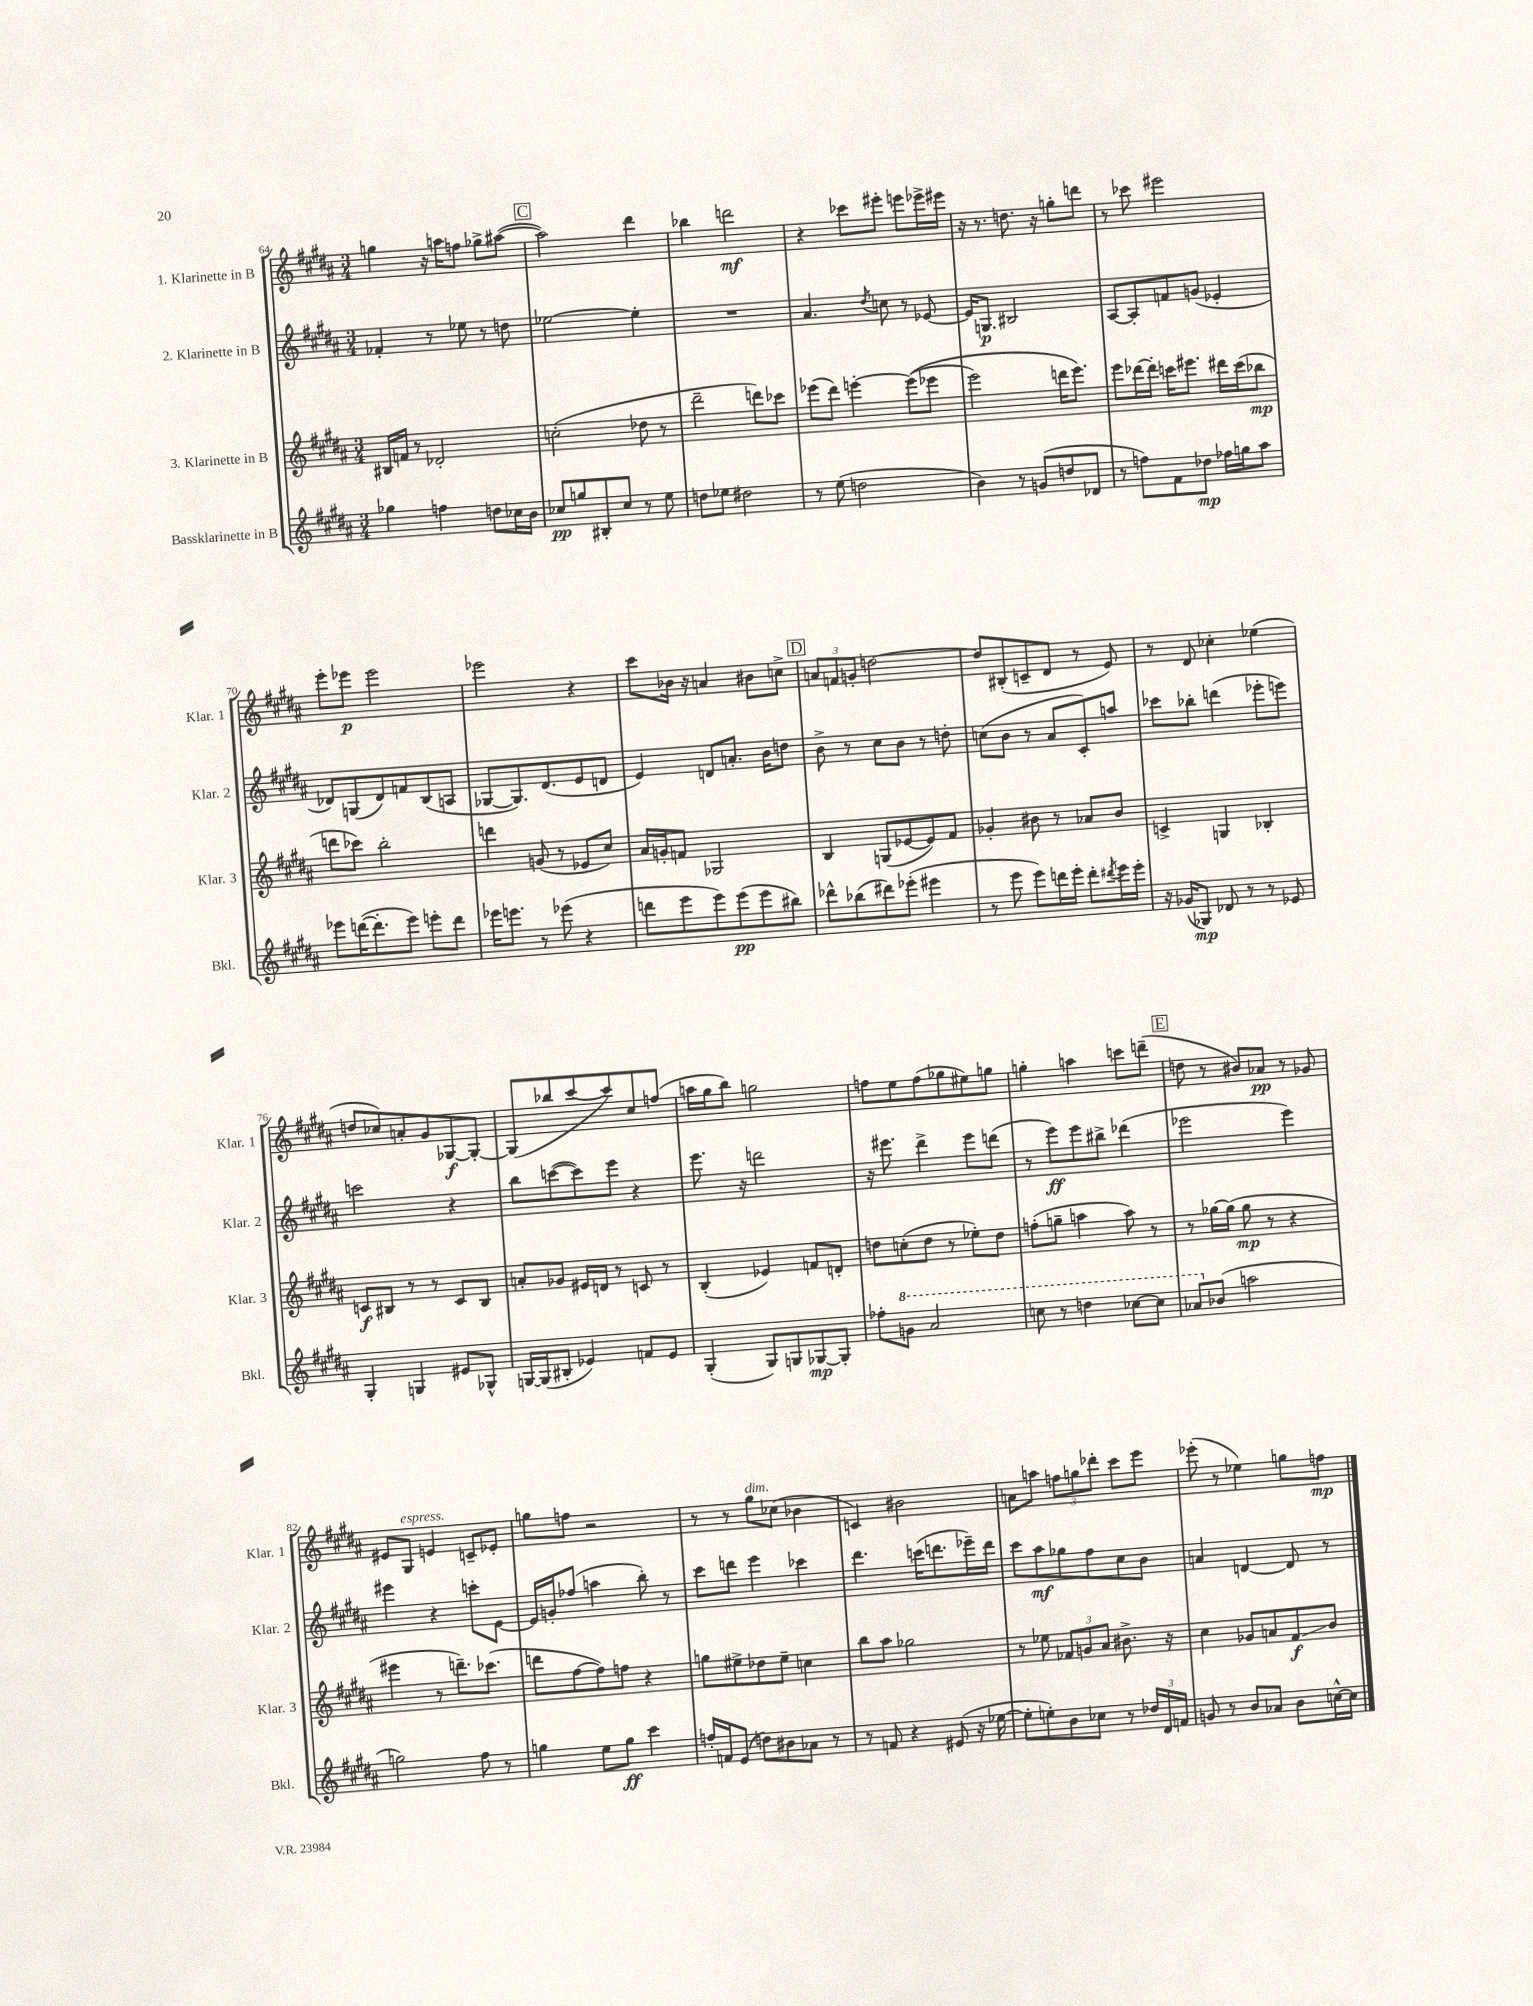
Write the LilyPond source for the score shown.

<<
\new StaffGroup <<
\new Staff = "s0" \with { instrumentName = "1. Klarinette in B" shortInstrumentName = "Klar. 1" } {
    \clef treble \key b \major \numericTimeSignature \time 3/4
    g''4 r16 a''16 f''8 ges''8-> ais''8~( |
    \mark \markup { \box "C" } ais''2) dis'''4 |
    bes''4 d'''2\mf |
    r4 ces'''8 eis'''8-. e'''8 ees'''16-> eis'''16 |
    r16 r8. d''8. r16 g''8-. d'''8 |
    r8 ces'''8 eis'''2 |
    e'''8-. ees'''8\p ees'''2 |
    ees'''2 r4 |
    cis'''8 bes'16 r16 a'4 bis'8 c''8-> |
    \mark \markup { \box "D" } \tuplet 3/2 { a'8 f'8 g'8-. } d''2~ |
    d''8 bis8-.( c'8-- dis'8 r8 e'8) |
    r8 dis'8 ces''4-. ees''4( |
    d''8 ces''8) a'8-. gis'8 ges8~\f ges8~-. |
    ges8( bes''8 cis'''8~ cis'''8) cis''8 f''8( |
    a''16 gis''16 b''8) g''2 |
    f''8 e''8 f''8( ges''8 eis''8) g''8 |
    g''4-. a''4 c'''8 d'''8--( |
    \mark \markup { \box "E" } d''8 r8 bis'8) aes'8\pp r8 ges'8 |
    eis'8 gis8^\markup { \italic "espress." } e'4 c'8-- ees'8-. |
    g''8 f''8 r2 |
    r8 r8 gis''8^\markup { \italic "dim." } ces''8( bes'4 |
    c'4) bis'2 |
    a'8 a''8 \tuplet 3/2 { f''8 g''8 des'''8-. } cis'''8 e'''8 |
    ees'''8-.( r8 ees''4) g''8 f''8\mp \bar "|." |
}
\new Staff = "s1" \with { instrumentName = "2. Klarinette in B" shortInstrumentName = "Klar. 2" } {
    \clef treble \key b \major \numericTimeSignature \time 3/4
    fes'4-. r8 ees''8 r8 d''8 |
    \mark \markup { \box "C" } ees''2~ ees''4-. |
    R2. |
    ais'4. \acciaccatura { dis''8 } c''8 r8 ees'8~ |
    ees'16 g8.\p bis2 |
    ais8~ ais8-. f'8 g'8( ees'4-. |
    des'8) g8( des'8) f'8 b8( a8 |
    ges8~ ges8.) dis'8.( e'8 d'8 |
    e'4) d'8 a'8.-. b'16 d''8 |
    \mark \markup { \box "D" } b'8-> r8 cis''8 b'8 r8 d''8-. |
    c''8( b'8 r8 ais'8 cis'8-.) a''8 |
    ces'''8 bes''8-. d'''4( ees'''8-. e'''8) |
    c'''2 r4 |
    b''8 c'''8~( c'''8) e'''8 r4 |
    e'''8. r16 d'''2 |
    r16 eis'''8. dis'''4-> eis'''8 d'''8( |
    r8 e'''8\ff) e'''8 bis''8-> des'''4( |
    \mark \markup { \box "E" } ees'''2 ees'''4) |
    eis'''4 r4 c'''8-. e'8~ |
    e'16 g'16-. fes''8( a''4 b''8-.) r8 |
    cis'''8 d'''8 e'''4 ces'''4 |
    dis'''4. c'''16( d'''8. ees'''16--) d'''16 |
    cis'''8 ais''8\mf ges''8 fis''8 cis''8 b'8 |
    a'4 d'4~ d'8 r8 \bar "|." |
}
\new Staff = "s2" \with { instrumentName = "3. Klarinette in B" shortInstrumentName = "Klar. 3" } {
    \clef treble \key b \major \numericTimeSignature \time 3/4
    bis16 f'16 r8 des'2-. |
    \mark \markup { \box "C" } c''2-.( des''8 r8 |
    dis'''2-- d'''8) ces'''8 |
    ees'''8( dis'''8) e'''4~-. e'''8(\( ees'''8 |
    e'''2) d'''16 e'''8.\) |
    e'''8 des'''16~ des'''16-. c'''16 eis'''8. dis'''16 c'''16( bes''8\mp |
    d'''8 ces'''8) b''2-. |
    d'''4 g'8( r8 ees'8 cis''8) |
    ais'16 g'16-. f'8 ges2 |
    \mark \markup { \box "D" } b4 g8( ees'8~ ees'8) fis'8 |
    ges'4-. bis'8 r8 aes'8 bis'8 |
    c'4-> g4 bes4-. |
    c'8\f bis8 r8 r8 c'8 bis8 |
    a'8-. ges'8 eis'16 d'16 r8 c'8 r8 |
    b4-.( ees'4) f'8 d'8-. |
    d''8 c''8-.( d''8 r8 ees''8-.) d''8 |
    f''8-.( g''8-- a''4 a''8) r8 |
    \mark \markup { \box "E" } r8 ges''16~ ges''16( ges''8\mp r8 r4 |
    eis'''4 r8 d'''8.--) ces'''8.( |
    d'''8 fis''8~ fis''8) f''8 r4 |
    g''8 eis''8-> des''8 eis''8-- c''4 |
    b''8 ais''8 ges''2 |
    r8 ees''8 \tuplet 3/2 { fes'8 g'8 ais'8 } bis'8.-> r16 |
    cis''4 ges'8 a'8 fis'8\glissando\f b'8 \bar "|." |
}
\new Staff = "s3" \with { instrumentName = "Bassklarinette in B" shortInstrumentName = "Bkl." } {
    \clef treble \key b \major \numericTimeSignature \time 3/4
    ges''4 f''4 d''8 ces''16 b'16 |
    \mark \markup { \box "C" } ces''8\pp g''8 bis8-. ces''8 r8 e''8 |
    d''8 ees''8 dis''2 |
    r8 e''8( d''2 |
    b'4) r8 g'8( d''8 des'8 |
    r8 f''8) fis'8 des''8\mp fes''16 g''16 ais''8 |
    ees'''8 d'''16~( d'''8.-. ees'''8) e'''8-. d'''8 |
    ees'''16 e'''8. r8 ees'''8( r4 |
    d'''8 e'''8 e'''8) e'''8\pp( e'''8 bis''8) |
    \mark \markup { \box "D" } des'''8-^ bes''8( dis'''8) ees'''8-.( eis'''4 |
    r8 e'''8 e'''8) d'''16 e'''16-. d'''8-. \acciaccatura { dis'''8 } e'''16 e'''16-. |
    r16 ges'16( ges8\mp) des'8 r8 r8 ees'8 |
    gis4-. g4 eis'8 ges8-^ |
    g16~ g16( bis8-. ees'4) f'8 ees'8 |
    gis4-.( gis8) g8 ges8~\mp ges8-. |
    fes''8-. \ottava #1 g''8 ais''2 |
    c'''8 r8 d'''4 ces'''8~ ces'''8 |
    \mark \markup { \box "E" } aes''8 \ottava #0 bes'8( a''2 |
    g''2) fis''8 r8 |
    g''4 e''8 g''8\ff cis'''4 |
    f''16-. f'16 e'8( d''8) bis'8 aes'8 r8 |
    r8 f'8 r4 eis'8( r16 ees''16~ |
    ees''8-. e''8-.) b'8 ces''8 r8 \tuplet 3/2 { des''16 dis'16 f'16 } |
    g'8 r8 b'8 aes'8 b'8 c''16~-^ c''16 \bar "|." |
}
>>
>>
\layout { \context { \Score currentBarNumber = #64 } }
